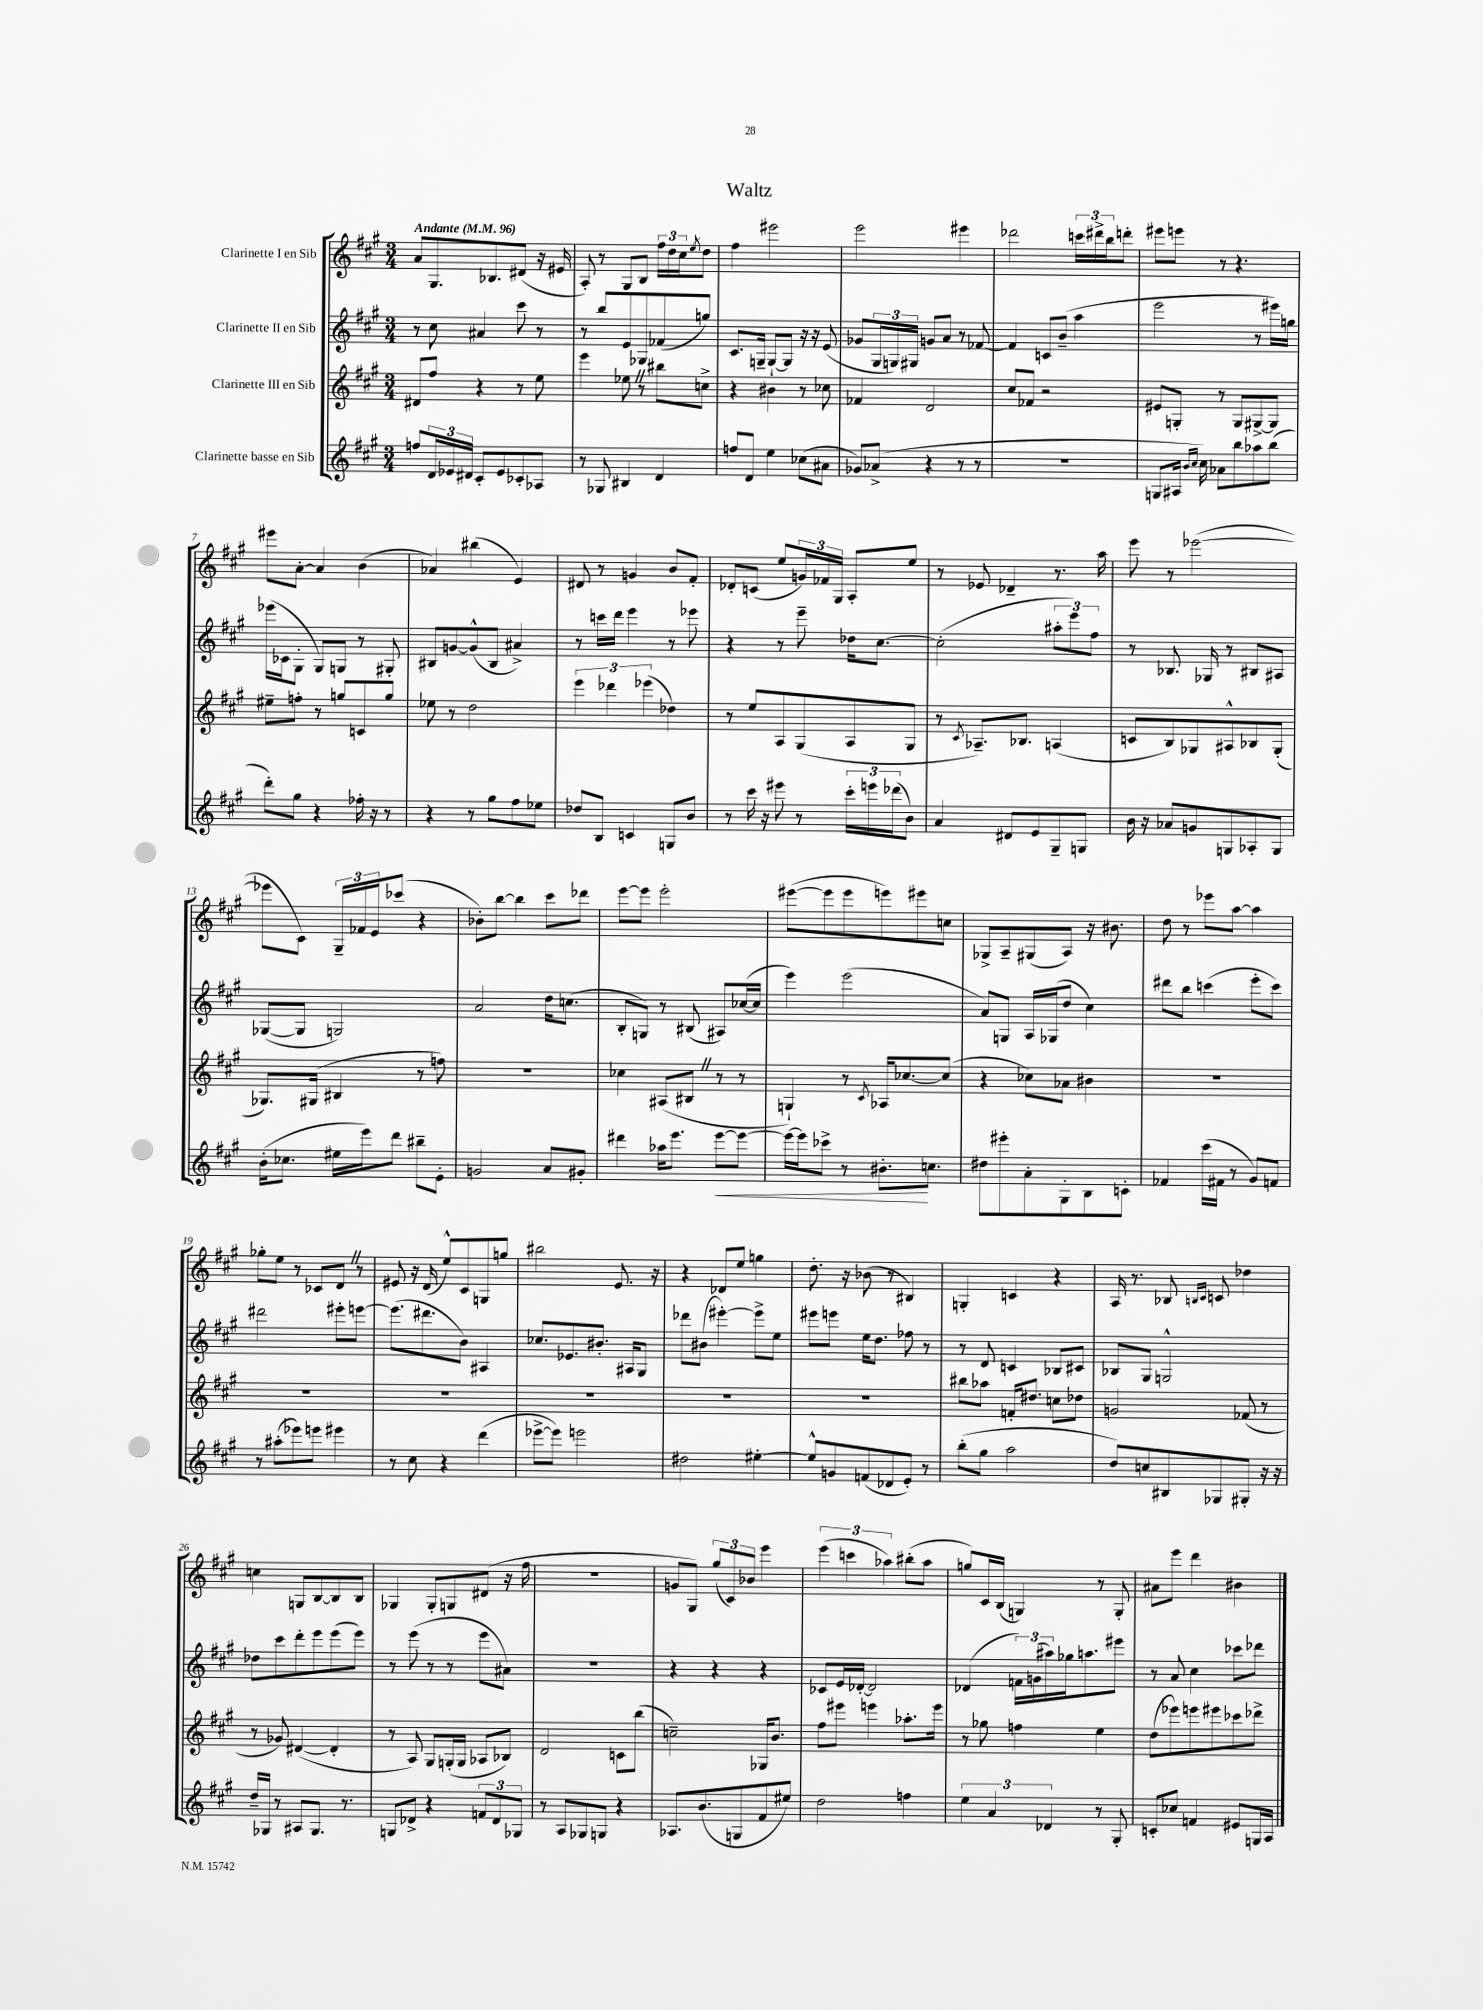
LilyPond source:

\header { title = "Waltz" }
<<
\new StaffGroup <<
\new Staff = "s0" \with { instrumentName = "Clarinette I en Sib" } {
    \clef treble \key a \major \numericTimeSignature \time 3/4 \tempo "Andante" 4 = 96
    a'8 gis8. bes8. dis'8( r16 eis'16 |
    a8-.) r8 gis8 b8 \tuplet 3/2 { fis''16 d''16 cis''16 } \acciaccatura { e''8 } d''8 |
    fis''4 eis'''2 |
    e'''2 eis'''4 |
    des'''2 \tuplet 3/2 { c'''16 dis'''16-> b''16 } d'''8-. |
    eis'''8 e'''8 r8 r4. |
    eis'''8 a'8~-. a'4 b'4( |
    aes'4) bis''4( e'4) |
    dis'8 r8 g'4 b'8 fis'8-. |
    des'8-. c'8( e''8 \tuplet 3/2 { g'16) fes'16 gis16 } a8-. e''8 |
    r8 ees'8 des'4-- r8. a''16 |
    e'''8 r8 ees'''2~( |
    ees'''8 cis'8) \tuplet 3/2 { gis16-- fes'16 e'16 } ces'''8( r4 |
    bes'8-.) b''8~ b''4 cis'''8 des'''8 |
    e'''8~ e'''8 e'''2-. |
    eis'''8~( eis'''8 eis'''8 e'''8) eis'''8 c''8 |
    ges8-> a8-- gis8( a8) r16 bis'8. |
    d''8 r8 ees'''8 a''8~ a''4 |
    ges''8-. e''8 r8 ces'8 d'8 \once \override BreathingSign.text = \markup { \musicglyph "scripts.caesura.straight" } \breathe r8 |
    eis'8 r16 d'16( e''8-^) cis'8 g8 g''8 |
    bis''2 e'8. r16 |
    r4 des'8 e''8 g''4 |
    d''8.-. r16 bes'8( r8 bis4) |
    g4-. c'4 r4 |
    a16 r8. bes8 \grace { b16 cis'16 } c'8 des''4 |
    c''4 g8 b8~ b8 b8 |
    ges4 ges8-. g8 dis'8( r16 fis''16 |
    R2. |
    g'8 gis8) \tuplet 3/2 { gis''8( cis'8) bes'8 } e'''4 |
    \tuplet 3/2 { e'''4( c'''4 aes''4) } bis''8-.( aes''8 |
    g''8) cis'16 b16( g4) r8 g8-. |
    ais'8 e'''8 d'''4 bis'4 \bar "|." |
}
\new Staff = "s1" \with { instrumentName = "Clarinette II en Sib" } {
    \clef treble \key a \major \numericTimeSignature \time 3/4
    r8 cis''8 ais'4 cis'''8 r8 |
    r8 b''8 e'8 ges8 fes'8( g''8) |
    cis'8. g16-- g8~-! g8 r16 r16 e'8( |
    ges'8 \tuplet 3/2 { gis16 g16) gis16 } g'8 a'8 r8 fes'8~ |
    fes'4 c'8 b'8--( a''4 |
    e'''2 r8 eis'''16) g''16 |
    ees'''16( ces'16 gis8-. gis8) g8 r8 gis8-. |
    bis8 g'8~ g'8-^( bis8 ais'4->) |
    r8 c'''16 d'''16 e'''4 r8 ees'''8 |
    r4 r8 e'''8-- des''16 cis''8.~ |
    cis''2-.( \tuplet 3/2 { ais''8-. e'''8) fis''8 } |
    r8 bes8. ges16 r8 bis8 ais8 |
    ges8~( ges8 g2) |
    a'2 d''16 c''8.( |
    b8-. g8) r8 bis8( ais8) ces''16~( ces''16 |
    e'''4) e'''2( |
    a'8) g8 a16 ges16( d''8 cis''4) |
    dis'''8 b''8 c'''4( e'''8-. c'''8) |
    dis'''2 eis'''8-. e'''8~ |
    e'''8.( dis'''8. b'8) ais4 |
    ces''8. ees'8. bis'8.-. ais16 gis8 |
    des'''8 bis'8( eis'''4~-.) eis'''8-> e''8 |
    eis'''8 e'''8 e''16 d''8. fes''8 r8 |
    r8 d'8 c'4 bes8 cis'8 |
    bes8 gis8 g2-^ |
    des''8 cis'''8 d'''8-. e'''8 e'''8( e'''8) |
    r8 e'''8( r8 r8 e'''8 ais'8) |
    R2. |
    r4 r4 r4 |
    ces'8 e'16 des'16~-. des'2 |
    des'4( \tuplet 3/2 { f'16) g'16( ais''16) } ges''16 a''8. eis'''8 |
    r8 a'8 cis''4 ces'''8 des'''8 \bar "|." |
}
\new Staff = "s2" \with { instrumentName = "Clarinette III en Sib" } {
    \clef treble \key a \major \numericTimeSignature \time 3/4
    dis'8 fis''8 r4 r8 e''8 |
    e'''4 ees''8 \once \override BreathingSign.text = \markup { \musicglyph "scripts.caesura.straight" } \breathe r8 bis''8 c''8-> |
    r4 bis'4 r8 ces''8 |
    fes'4 d'2 |
    cis''8 fes'8 r2 |
    eis'8 g8-. r8 g8 gis8~-> gis8 |
    eis''8-- f''8-. r8 g''8 c'8 g''8 |
    ees''8 r8 d''2 |
    \tuplet 3/2 { e'''4 des'''4 ees'''4( } des''4) |
    r8 e''8 a8 gis8( a8 gis8 |
    r8 \acciaccatura { cis'8 } aes8.--) bes8. a4( |
    c'8 b8) ges8 ais8-^ bes8 ges8-.( |
    ges8.) gis16( bis4 r8 f''8) |
    R2. |
    ces''4 ais8( bis8 \once \override BreathingSign.text = \markup { \musicglyph "scripts.caesura.straight" } \breathe r8 r8 |
    g4-!) r8 \acciaccatura { cis'8 } aes16 ces''8.~ ces''8( |
    r4 ces''8) aes'8 bis'4 |
    R2. |
    R2. |
    R2. |
    R2. |
    R2. |
    R2. |
    bis''8 aes''8 f'16-. dis''8. c''8 des''8 |
    g'2 fes'8( r8 |
    r8 ges'8) dis'4~( dis'4-. |
    r8 a8) gis8 g16-.( g16 aes8 bes8) |
    d'2 c'8 b''8( |
    c''2--) ges16 b'8. |
    fis''8 eis'''8 e'''4 aes''8.-. e'''16 |
    r8 ges''8 f''4 e''4 |
    d''8( ees'''8) e'''8 eis'''8 ces'''8 des'''8-> \bar "|." |
}
\new Staff = "s3" \with { instrumentName = "Clarinette basse en Sib" } {
    \clef treble \key a \major \numericTimeSignature \time 3/4
    f''8 \tuplet 3/2 { d'16 ees'16 dis'16 } cis'8-. ees'8 ces'8-. aes8 |
    r8 ges8 bis4 d'4 |
    f''8 d'8 e''4 ces''8( ais'8 |
    ges'8) aes'8->( r4 r8 r8 |
    R2. |
    g8 ais16 \grace { b'16 cis''16 } cis''16) aes'8 b''8 aes''8 b''8( |
    d'''8-.) gis''8 r4 fes''16-. r16 r8 |
    r4 r8 gis''8 fis''8 ees''8 |
    des''8 b8 c'4 g8 b'8 |
    r8 cis'''16 r16 eis'''8 r8 \tuplet 3/2 { cis'''16-. e'''16 des'''16( } b'8) |
    a'4 dis'8 e'8 gis8-- g8 |
    b'16 r16 aes'8 g'8 g8 aes8-. g8 |
    b'16-.( ces''8. eis''16 e'''16) d'''8 bis''8-- e'8-. |
    g'2 a'8 gis'8-. |
    dis'''4 aes''16 e'''8. e'''8~\< e'''8~ |
    e'''16~ e'''16 ces'''8-> r8 bis'8.-.\! c''8. |
    dis''8 eis'''8-. a'8-. gis8-. b8 c'8-. |
    fes'4 cis'''16( fis'16 r8 gis'8) f'8 |
    r8 ais''8-.( ees'''8) e'''8 eis'''4 |
    r8 cis''8 r4 d'''4( |
    ees'''8~-> ees'''8) e'''2 |
    dis''2 eis''4~-. |
    eis''8-^ g'8 f'8( des'8 e'8-.) r8 |
    b''8-.( gis''8 a''2 |
    d''8) c''8 bis8 ges8 gis8-. r16 r16 |
    d''16-- ges16 r8 ais8 ges8. r8. |
    g8 des'8-> r4 \tuplet 3/2 { f'8 des'8 ges8 } |
    r8 a8 ges8 g8 r4 |
    aes8. b'8.( g8 fis'8 eis''8) |
    d''2 f''4 |
    \tuplet 3/2 { e''4 a'4 des'4 } r8 gis8-. |
    c'8-. ces''8 f'4 eis'8 g16 a16 \bar "|." |
}
>>
>>
